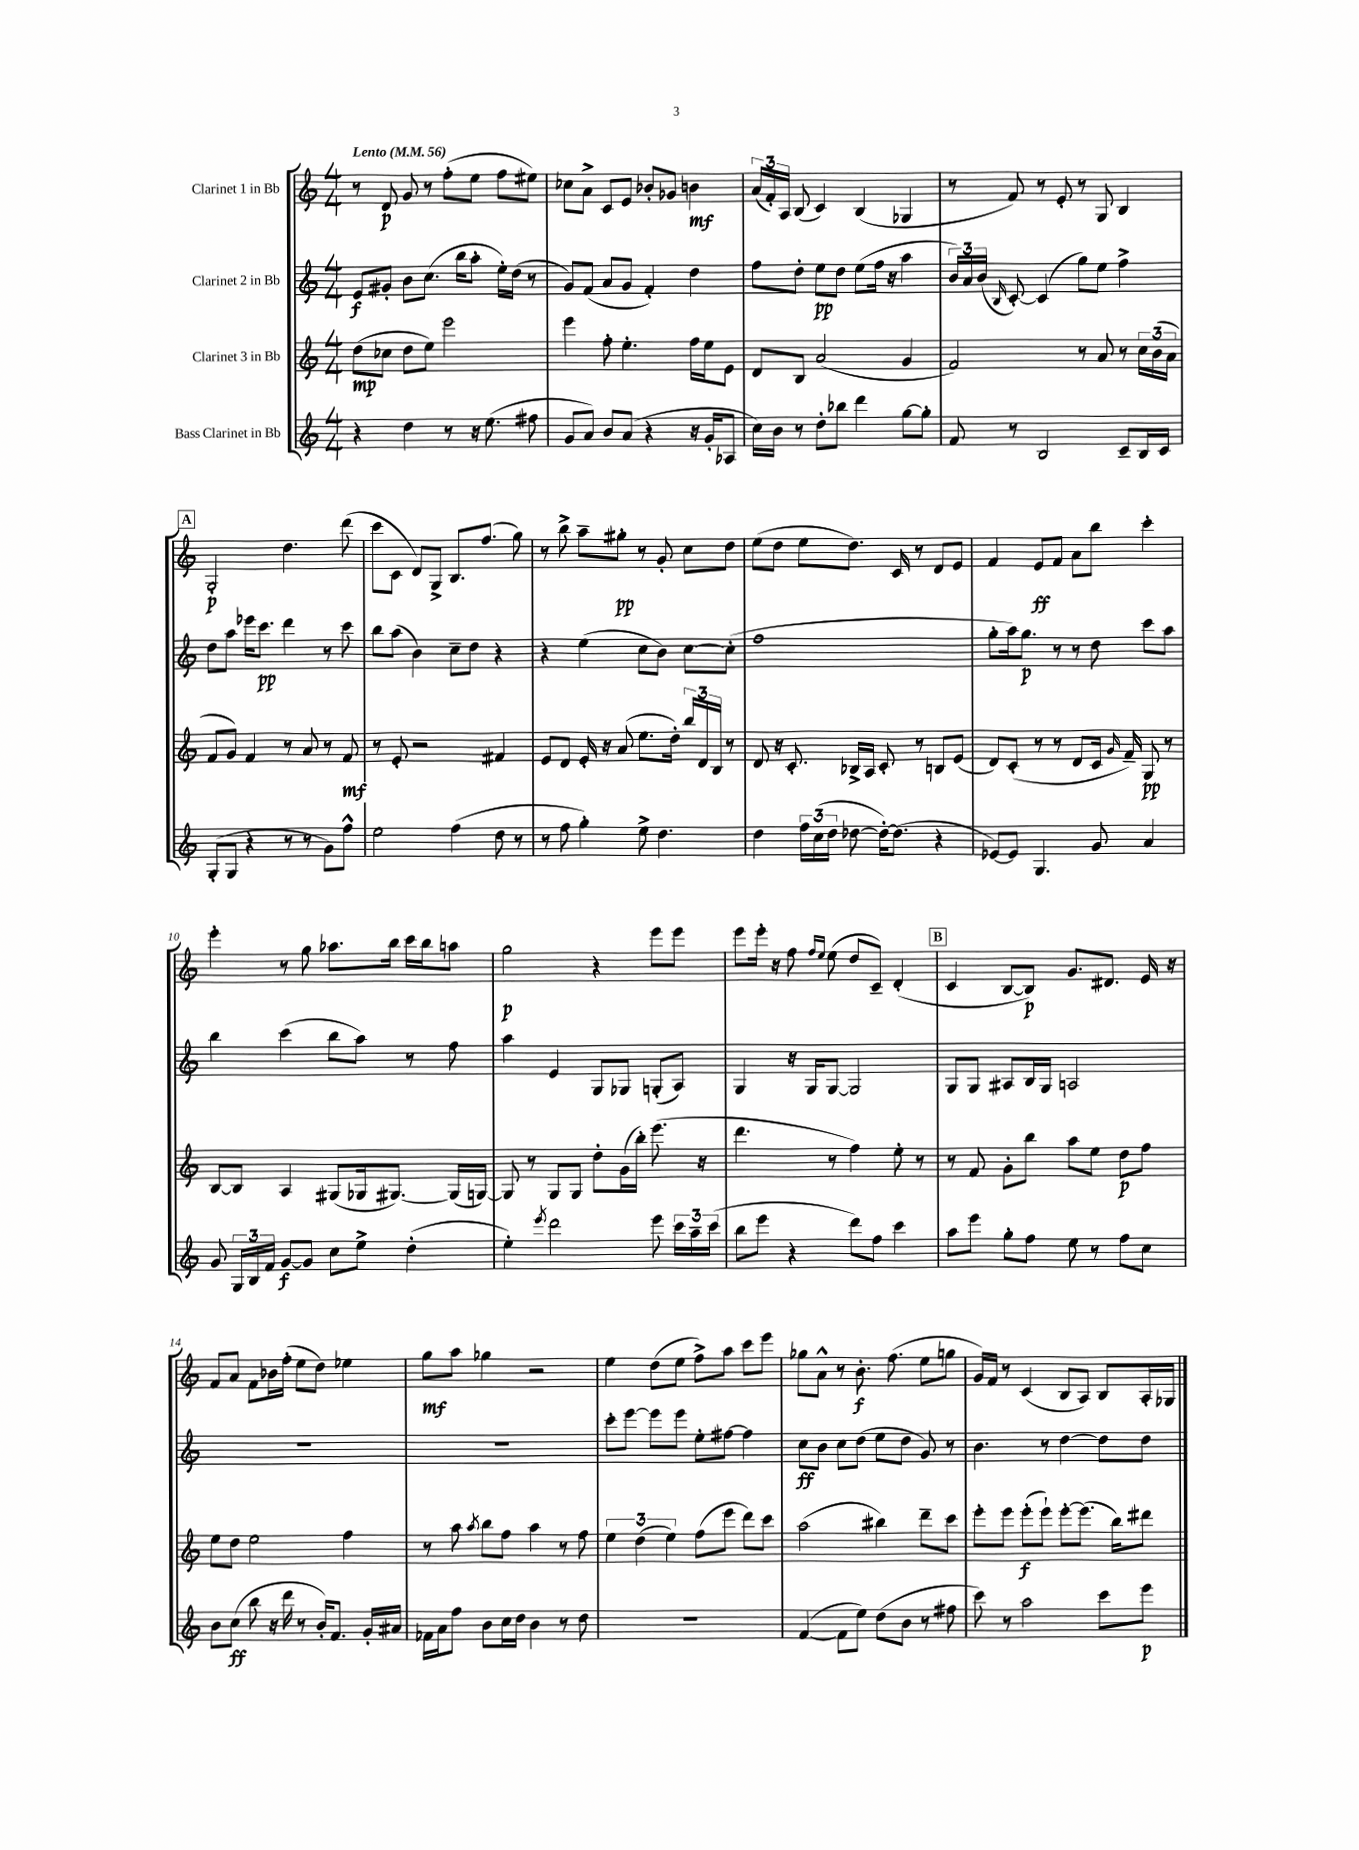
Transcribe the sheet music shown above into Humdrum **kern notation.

**kern	**kern	**kern	**kern
*staff4	*staff3	*staff2	*staff1
*clefG2	*clefG2	*clefG2	*clefG2
*k[]	*k[]	*k[]	*k[]
*M4/4	*M4/4	*M4/4	*M4/4
*MM56	*MM56	*MM56	*MM56
4r	(8dd	8e	8r
.	8cc-	8g#'	8d
4dd	8dd	8b	8g
.	8ee)	(8.cc	8r
8r	2eee	.	(8ff'
.	.	16bb	.
16r	.	8aa'	8ee
(8.ee	.	.	.
.	.	16ee')	8ff
.	.	(16dd	.
8ff#	.	8r	8ee#)
=	=	=	=
8g	4eee	8g)	8cc-
8a)	.	(8f	8a^
8b	8ff'	8a	8c
(8a	4.ee'	8g	8e
4r	.	4f')	8b-'
.	.	.	8g-
16r	16ff	4dd	4b
16g'	16ee	.	.
8A-	8e	.	.
=	=	=	=
16cc)	8d	8ff	(24a
.	.	.	24f')
16b	.	.	.
.	.	.	24A
8r	8B	8dd'	(8B
8dd'	(2a	8ee	4c)
8bb-	.	8dd	.
4ddd	.	(8ee	(4B
.	.	16ff	.
.	.	16r	.
[8gg	4g	4aa	4G-
8gg']	.	.	.
=	=	=	=
8f	2f)	24b)	8r
.	.	24a	.
.	.	(24b	.
.	.	16qqB	.
8r	.	[8c')	8f)
2B	.	(4c]	8r
.	.	.	8e'
.	8r	8gg)	8r
.	8a	8ee	8G
8c~	8r	4ff^	4B
16B	24cc	.	.
.	(24b	.	.
16c	.	.	.
.	24a	.	.
=	=	=	=
(8G'	8f	8dd	2G'
8G	8g)	8aa	.
4r	4f	16eee-	.
.	.	8.ccc	.
8r	8r	4ddd	4.dd
8r	8a	.	.
8g)	8r	8r	.
8ff^^	8f	8ccc	(8ddd
=	=	=	=
2ee	8r	8bb	8ccc
.	8e'	(8aa	8c
.	2r	4b)	8d)
.	.	.	8G^
(4ff	.	8cc~	8.B
.	.	8dd	.
.	.	.	(8.ff
8dd	4f#	4r	.
8r	.	.	8gg)
=	=	=	=
8r	8e	4r	8r
8ff	8d	.	8bb^
4gg')	16e'	(4ee	8aa~
.	16r	.	.
.	(8a	.	8gg#'
8ee^	8.ee	8cc	8r
4.dd	.	8b)	8g'
.	16dd')	.	.
.	24bb	[8cc	8cc
.	24d	.	.
.	24B	.	.
.	8r	(8cc']	8dd
=	=	=	=
4dd	8d	1ff	(8ee
.	16r	.	8dd
.	8.c'	.	.
24ff	.	.	8ee
(24cc	.	.	.
24dd	.	.	.
[8dd-	16B-^	.	8.dd)
.	16A	.	.
16dd-'_)	8c'	.	.
(8.dd-]	.	.	16c
.	8r	.	8r
4r	8B	.	8d
.	(8e	.	8e
=	=	=	=
[8e-)	8d)	8gg'	4f
8e-]	(8c'	16aa)	.
.	.	8.gg	.
4.G	8r	.	8e
.	8r	8r	8f
.	8d	8r	8a
8g	16c	8dd	8bb
.	16qqg	.	.
.	16f~)	.	.
4a	8G	8ccc	4ccc'
.	8r	8aa	.
=	=	=	=
8g	[8B	4bb	4eee'
24G	8B]	.	.
24B	.	.	.
24f	.	.	.
[8g	4A	(4ccc	8r
8g]	.	.	8gg
8cc	(8G#	8bb	8.aa-
8ee^	16G-	8aa)	.
.	[8.G#)	.	16bb
(4dd'	.	8r	16ccc
.	.	.	16bb
.	(16G#]	8ff	8aa
.	[16G)	.	.
=	=	=	=
4ee')	8G]	4aa	2gg
.	8r	.	.
8qeee	.	.	.
2ddd	8G	4e	.
.	8G	.	.
.	8dd'	8G	4r
.	(16g	8G-	.
.	16bb')	.	.
8eee	(8.eee	(8G'	8eee
24ccc	.	8A)	8eee
24aa~	.	.	.
.	16r	.	.
(24ccc	.	.	.
=	=	=	=
8bb	4.ddd	4G	8eee
8eee	.	.	16eee'
.	.	.	16r
4r	.	16r	8ff
.	.	16G	.
.	.	.	16qqff
.	.	.	16qqee
.	8r	[8G	(8ee
8ddd)	4ff)	2G]	8dd
8ff	.	.	8c~)
4ccc	8ee'	.	(4d'
.	8r	.	.
=	=	=	=
8aa	8r	8G	4c
8eee	8f	8G	.
8gg'	8g'	8A#	[8B
8ff	8bb	16B	8B])
.	.	16G	.
8ee	8aa	2A	8.g
8r	8ee	.	.
.	.	.	8.d#
8ff	8dd	.	.
8cc	8ff	.	16e
.	.	.	16r
=	=	=	=
8b	8ee	1r	8f
(8cc	8dd	.	8a
8bb	2ee	.	8f
16r	.	.	16b-
16ddd	.	.	(16ff'
8r	.	.	8ee
16b')	.	.	8dd)
8.f	.	.	.
.	4ff	.	4ee-
16g'	.	.	.
16a#	.	.	.
=	=	=	=
16f-	8r	1r	8gg
16a	.	.	.
8ff	8aa	.	8aa
.	8qaa	.	.
8b	8bb	.	4gg-
16cc	8ff	.	.
16dd	.	.	.
4b	4aa	.	2r
8r	8r	.	.
8dd	8ff	.	.
=	=	=	=
1r	6ee	8ccc'	4ee
.	.	[8eee	.
.	(6dd	.	.
.	.	8eee]	(8dd
.	6ee)	.	.
.	.	8eee	8ee
.	(8ff	8ee'	8ff^)
.	8eee	[8ff#	8aa
.	8ddd)	4ff#]	8ccc
.	8ccc	.	8eee
=	=	=	=
([4f	(2aa	8cc	8gg-
.	.	8b	8a^^
8f]	.	8cc	8r
8ee)	.	(8dd	8.b'
(8dd	4bb#)	8ee	.
.	.	.	(8.ff
8b	.	8dd	.
8r	8ddd~	8g)	8ee
8ff#	8ccc	8r	8gg
=	=	=	=
8ccc)	8eee'	4.b	16g)
.	.	.	16f
8r	8eee	.	8r
2aa	(8eee'	.	(4c
.	8eee`)	8r	.
.	[8eee'	[4dd	8B
.	(8.eee]	.	8A)
8ccc	.	8dd]	8B
.	16bb)	.	.
8eee	8ddd#	8dd	16A'
.	.	.	16G-
==	==	==	==
*-	*-	*-	*-
